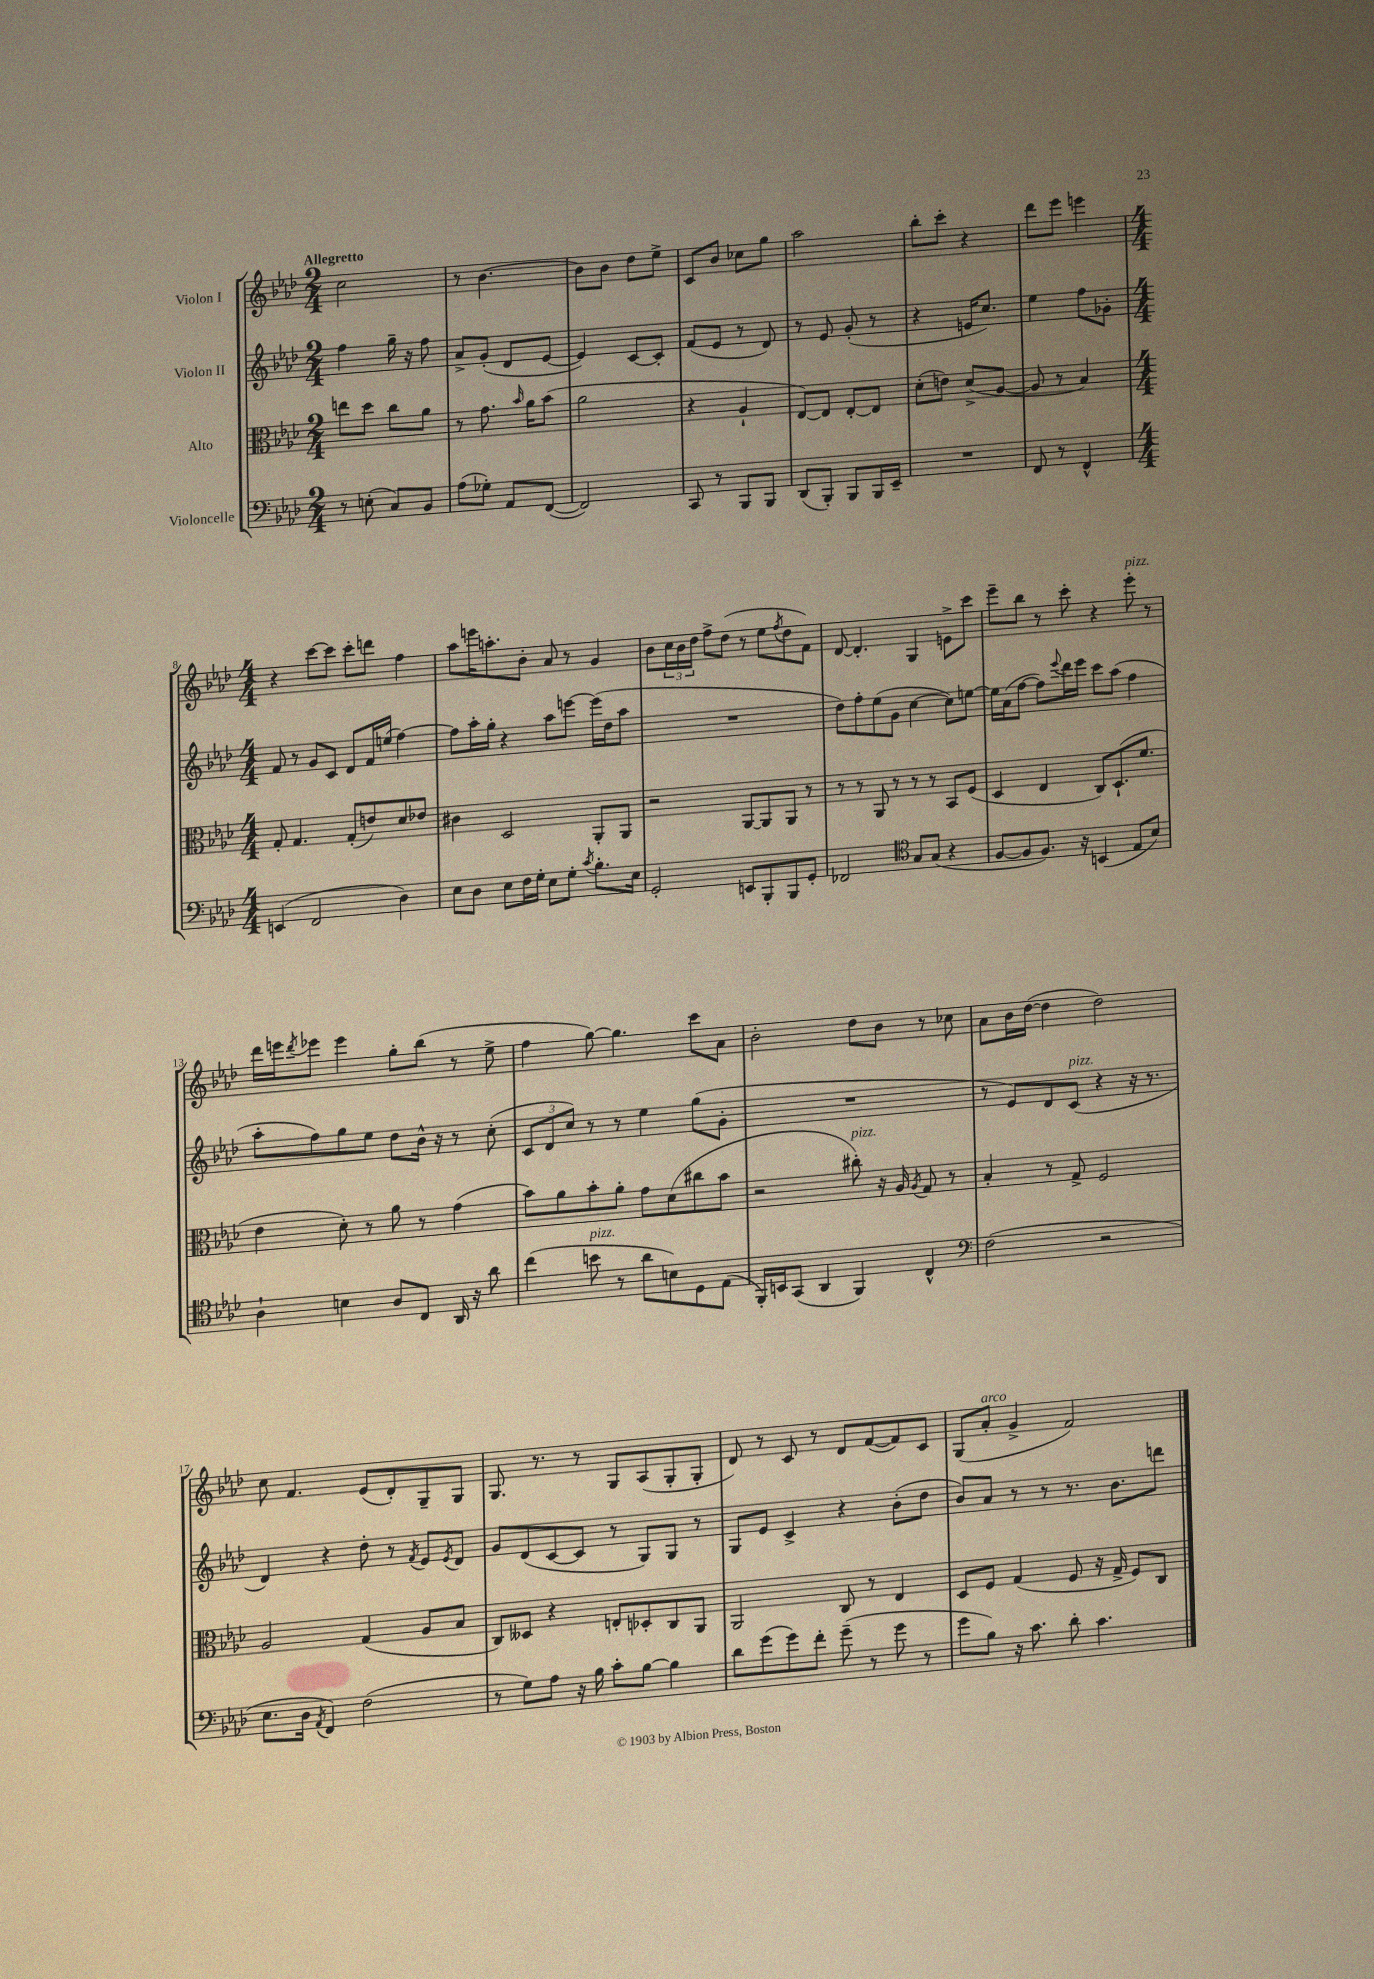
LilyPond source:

<<
\new StaffGroup <<
\new Staff = "s0" \with { instrumentName = "Violon I" } {
    \clef treble \key aes \major \numericTimeSignature \time 2/4 \tempo "Allegretto"
    c''2 |
    r8 bes'4.~ |
    bes'8 bes'8 des''8 ees''8-> |
    c'8 bes'8 ces''8 g''8 |
    aes''2 |
    bes''8-. c'''8-. r4 |
    des'''8 ees'''8 e'''4 |
    \numericTimeSignature \time 4/4 r4 c'''8~ c'''8 c'''8-. d'''8 f''4 |
    aes''8 e'''16 a''8.-. bes'8-. aes'8 r8 g'4 |
    bes'8 \tuplet 3/2 { c''16 bes'16 des''16 } f''8-> des''8( r8 ees''8 \acciaccatura { f''8 } des''8 f'8) |
    des'8~ des'4.-. g4 e'8-> c'''8 |
    ees'''8-- bes''8 r8 c'''8-. r4 ees'''8-.^\markup { \italic "pizz." } r8 |
    des'''16 e'''16 \acciaccatura { des'''8 } ees'''8 ees'''4 g''8-. bes''8( r8 ees''8-> |
    f''4 g''8~) g''4. c'''8 aes'8 |
    bes'2-. des''8 bes'8 r8 ces''8 |
    aes'8 bes'16 des''16~( des''4 des''2) |
    c''8 f'4. ees'8( des'8-.) g8-- g8 |
    g8. r8. r8 g8 aes8( g8-. g8-. |
    des'8) r8 c'8 r8 des'8 f'8~( f'8) c'8 |
    g8( aes'8-.^\markup { \italic "arco" } g'4-> f'2) \bar "|." |
}
\new Staff = "s1" \with { instrumentName = "Violon II" } {
    \clef treble \key aes \major \numericTimeSignature \time 2/4
    f''4 g''16-- r16 f''8 |
    aes'8-> g'8-.( des'8 ees'8~ |
    ees'4) c'8~ c'8-. |
    f'8( ees'8 r8 des'8) |
    r8 ees'8 g'8-.( r8 |
    r4 e'16 c''8.) |
    ees''4 f''8 ges'8-. |
    \numericTimeSignature \time 4/4 f'8 r8 g'8 c'8 des'8 f'16 e''16( f''4~) |
    f''8 aes''16-. g''16-. r4 aes''8 e'''8~ e'''16( des''16 aes''8 |
    R1 |
    des''8) f''8-. ees''8( g'8 c''4~ c''8) e''8~ |
    e''16 aes'16( f''8~ f''8) \appoggiatura { ees'''8 } des'''16 ees'''16 c'''8 aes''8( f''4 |
    aes''8-. f''8) g''8 ees''8 des''8 bes'16-^ r16 r8 c''8-.( |
    \tuplet 3/2 { c'8 des'8 c''8) } r8 r8 ees''4 g''8( g'8-. |
    R1 |
    r8 ees'8) des'8 c'8^\markup { \italic "pizz." }( r4 r16 r8. |
    des'4) r4 des''8-. r8 \acciaccatura { f'8 } ees'8 \acciaccatura { ees'8 } des'8 |
    g'8 des'8( c'8~ c'8 r8 g8) g8 r8 |
    g8 ees'8 c'4-> r4 bes'8-.( des''8 |
    bes'8) aes'8 r8 r8 r8. bes'8. d'''8 \bar "|." |
}
\new Staff = "s2" \with { instrumentName = "Alto" } {
    \clef alto \key aes \major \numericTimeSignature \time 2/4
    e''8 des''8 c''8 aes'8 |
    r8 g'8. \grace { bes'16 } aes'16 bes'8( |
    aes'2 |
    r4 aes4-! |
    ees8~) ees8 ees8~-. ees8 |
    des'8-.( e'8) des'8->( aes8~ |
    aes8 r8 bes4) |
    \numericTimeSignature \time 4/4 g8-. g4. g8-.( e'8) des'8 ees'8 |
    cis'4 des2 aes,8-. aes,8 |
    r2 aes,8~ aes,8 aes,8 r8 |
    r8 r8 aes,8 r8 r8 r8 bes,8 f8( |
    des4 ees4 c8) des8.-!( f'8. |
    ees'4 des'8-.) r8 aes'8 r8 g'4( |
    bes'8) aes'8 bes'8-. aes'8-. g'8 des'8( cis''8 bes'8 |
    r2 cis''8-.^\markup { \italic "pizz." }) r16 aes16 \acciaccatura { aes8 } g8 r8 |
    bes4-. r8 g8-> f2 |
    aes2 g4( aes8 bes8 |
    c8) deses8 r4 e8-. des8-. c8 aes,8 |
    aes,2 c8 r8 ees4 |
    des8 f8 g4( f8 r16 g16-> f8) c8 \bar "|." |
}
\new Staff = "s3" \with { instrumentName = "Violoncelle" } {
    \clef bass \key aes \major \numericTimeSignature \time 2/4
    r8 e8-.( c8) bes,8 |
    aes8( ges8-.) aes,8 f,8~( |
    f,2) |
    c,8 r8 bes,,8 bes,,8 |
    des,8( bes,,8-.) bes,,8 bes,,16 ees,16-- |
    R2 |
    f,8 r8 f,4-^ |
    \numericTimeSignature \time 4/4 e,4( f,2 des4) |
    ees8 des8 ees8 f16 g16-. ees8 g8-. \acciaccatura { c'8 } bes8.-. ees16 |
    g,2-. e,8 bes,,8-. bes,,8 g,8-. |
    fes,2 \clef tenor g8 g8( r4 |
    f8~ f8 f8.) r16 b,4( ees8 bes8) |
    aes4-! b4 aes8 c8 aes,16 r16 aes'8 |
    c''4( b'8^\markup { \italic "pizz." } r8 aes'8 b8) des8 ees8( |
    f,16-.) b,16 g,8( aes,4 f,4) c4-^ |
    \clef bass f2( r2 |
    ees8. des16 \acciaccatura { aes,8 } f,4) f2( |
    r8 g8) aes8 r16 bes16 c'8-. bes8~ bes4 |
    des'8 g'8( g'8) f'8-. g'8--( r8 g'8 r8 |
    g'8 bes8) r16 c'8. des'8-. c'4. \bar "|." |
}
>>
>>
